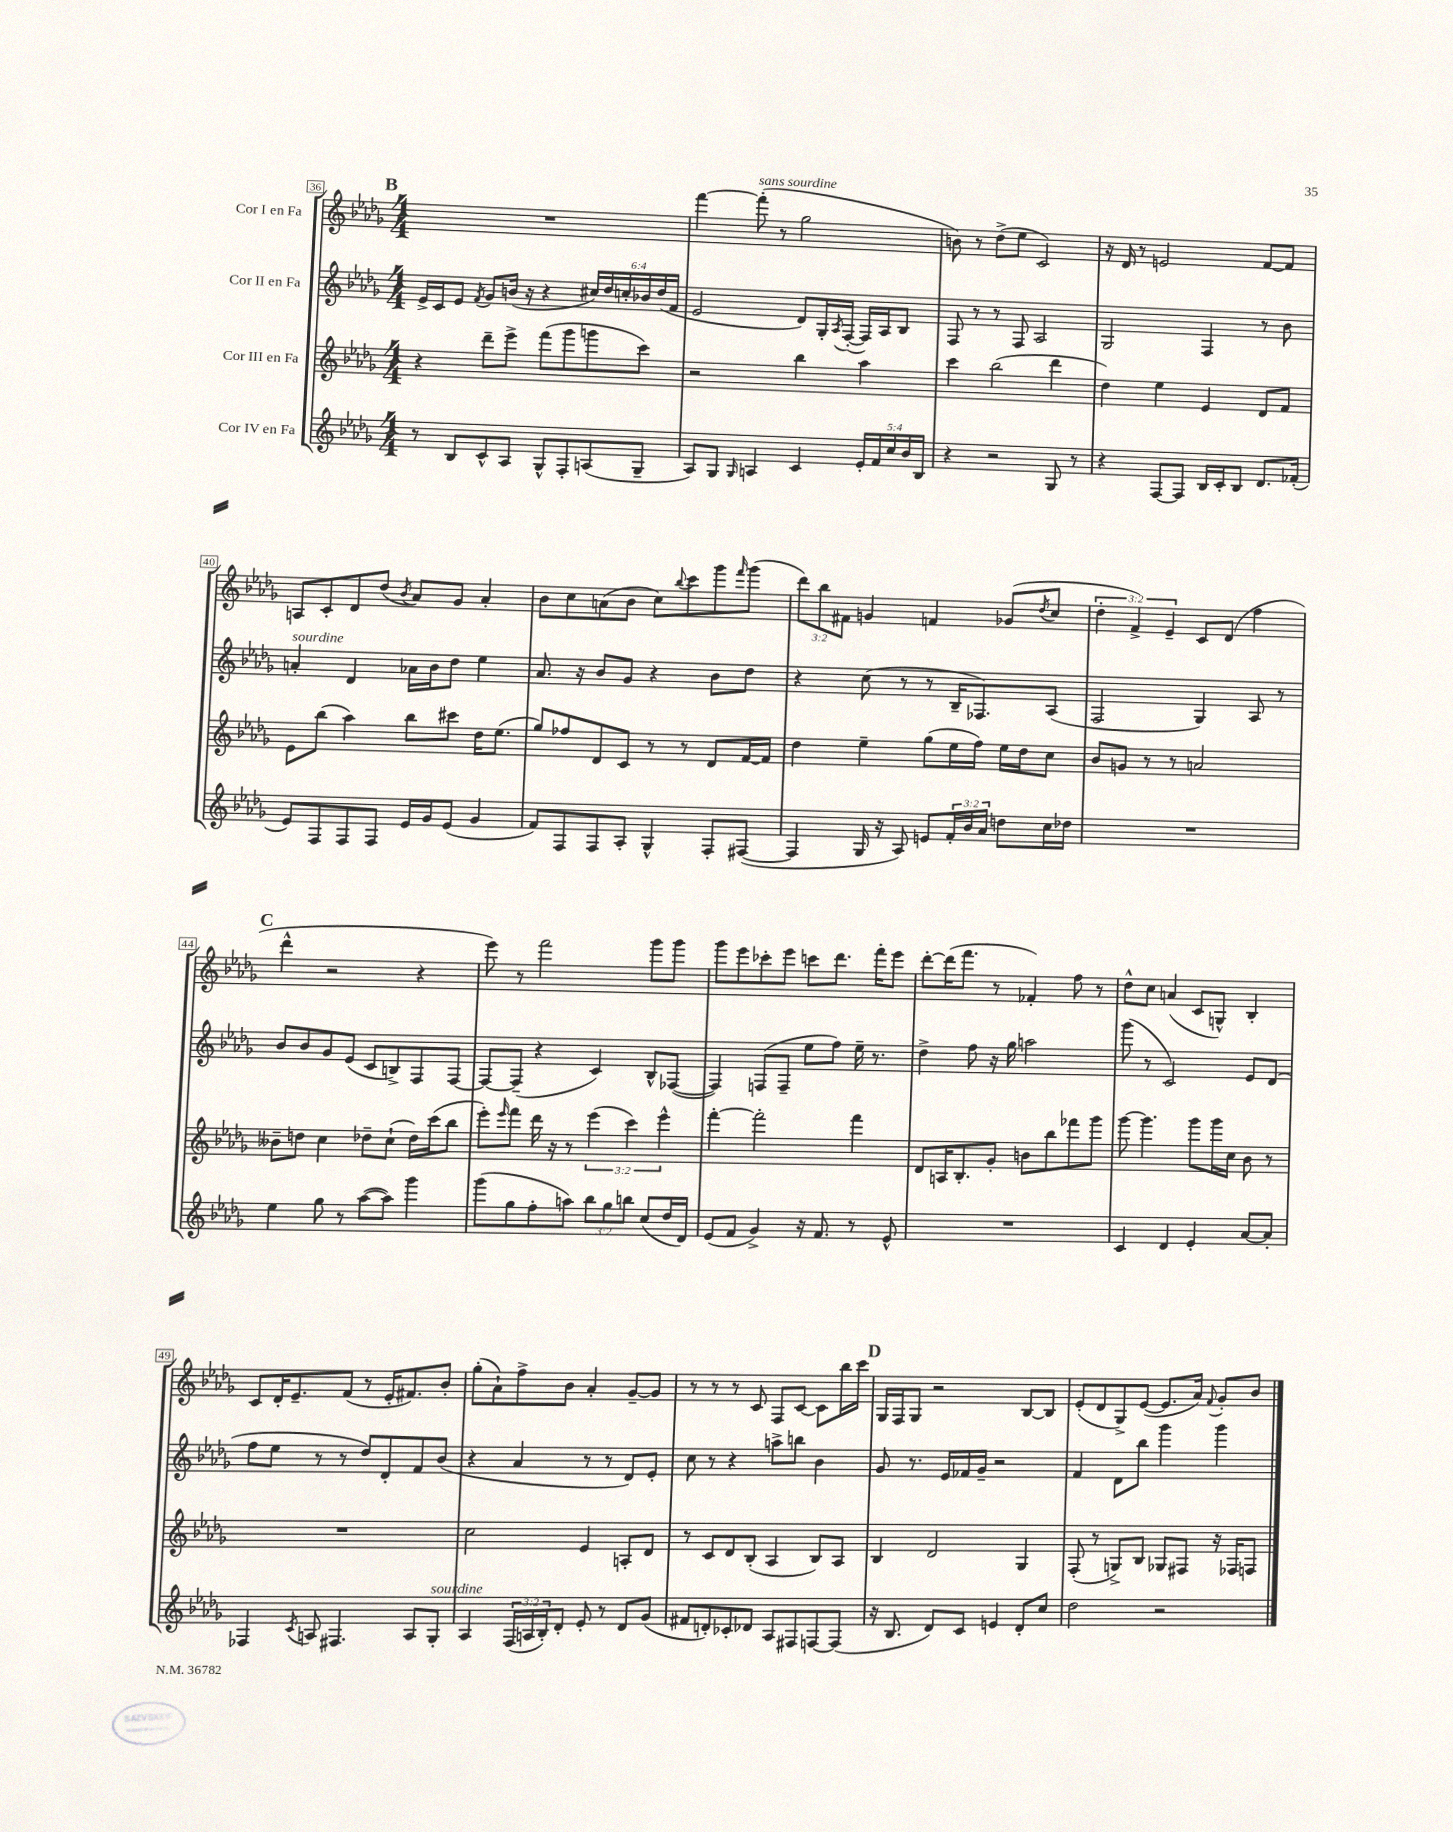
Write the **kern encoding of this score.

**kern	**kern	**kern	**kern
*staff4	*staff3	*staff2	*staff1
*clefG2	*clefG2	*clefG2	*clefG2
*k[b-e-a-d-g-]	*k[b-e-a-d-g-]	*k[b-e-a-d-g-]	*k[b-e-a-d-g-]
*M4/4	*M4/4	*M4/4	*M4/4
8r	4r	16e-^	1r
.	.	16c	.
8B-	.	8e-	.
.	.	8qf	.
8c^^	8ddd-~	8g-	.
8A-	8eee-^	(16b	.
.	.	16r	.
8G-^^	(8fff	4r	.
8F'	8ggg-	.	.
(8A	8ggg	24cc#)	.
.	.	24dd-	.
.	.	24cc'	.
8G-~	8ccc)	24b-	.
.	.	(24dd-	.
.	.	24f	.
=	=	=	=
8A-)	2r	2e-	[4fff
8G-	.	.	.
16qqG-	.	.	.
4A	.	.	(8fff']
.	.	.	8r
4c	4bb-	8d-)	2gg-
.	.	16G-'	.
.	.	8qA-	.
.	.	([16F'	.
20e-'	4aa-	16F])	.
20f	.	.	.
.	.	16A-	.
20cc	.	.	.
.	.	8B-	.
20b-	.	.	.
20B-	.	.	.
=	=	=	=
4r	4ccc	8F	8b)
.	.	8r	8r
2r	(2bb-	8r	(8dd-^
.	.	8F	8ee-
.	.	2A-	2c)
8G-	4ddd-	.	.
8r	.	.	.
=	=	=	=
4r	4dd-)	2G-	16r
.	.	.	16d-
.	.	.	8r
[8F	4ee-	.	2e
8F]	.	.	.
16B-	4e-	4F	.
16c'	.	.	.
8B-	.	.	.
8.d-	8d-	8r	[8f
.	8f	8b-	8f]
(16f-'	.	.	.
=	=	=	=
8e-)	8e-	4a'	8A
8F	(8bb-	.	8c'
8F	4aa-)	4d-	8d-
8F	.	.	(8dd-
.	.	.	8qb-
16e-	8bb-	16a-	8a-)
16g-	.	16b-	.
(8e-	8ccc#	8dd-	8g-
4g-	16dd-	4ee-	4a-'
.	(8.ee-	.	.
=	=	=	=
8f)	8gg-)	8.a-	8b-
8F	8ff-	.	8cc
.	.	16r	.
8F	8d-	8b-	(8a
8A-'	8c	8g-	8b-
4G-^^	8r	4r	8cc)
.	.	.	8qqbb-
.	8r	.	8ccc
8F'	8d-	8b-	8ggg-
.	.	.	16qqfff
([8F#	[16f	8dd-	(8ggg-
.	16f]	.	.
=	=	=	=
4F#]	4dd-	4r	12ddd-)
.	.	.	12bb-
.	.	.	12f#
16G-	4ee-~	(8cc	4g
16r	.	.	.
8A-)	.	8r	.
8e	(8gg-	8r	4f
24f'	16ee-	16B-~	.
24b-	.	.	.
.	16ff)	8.F-)	.
24a-	.	.	.
8dd	16ee-	.	(8g-
.	16dd-	.	.
.	.	.	8qdd-
16cc	8cc	(8A-	8cc
16dd-	.	.	.
=	=	=	=
1r	8b-	2F	6dd-'
.	8g	.	.
.	.	.	6f^)
.	8r	.	.
.	.	.	6e-~
.	8r	.	.
.	2a	4G-)	8c
.	.	.	(8d-
.	.	8A-	4ff
.	.	8r	.
=	=	=	=
4ee-	8b--~	8b-	4ddd-^^
.	8dd	8b-	.
8gg-	4cc	8g-	2r
8r	.	(8e-	.
([8aa-	8dd-~	8c	.
8aa-])	(8cc`	8B^)	.
4ggg-	16dd-)	8F	4r
.	(16ccc	.	.
.	8bb-	[8F	.
=	=	=	=
(8ggg-	8eee-')	8F_	8eee-)
.	16qqeee-	.	.
8gg-	8fff	(8F~]	8r
8ff'	16ddd-	4r	2fff
.	16r	.	.
8aa)	8r	.	.
12bb-	(6eee-	4c)	.
12gg-	.	.	.
12bb	6ccc)	.	.
(8cc	.	8B-^^	8ggg-
.	6eee-^^	.	.
16dd-	.	([8F-	8ggg-
16d-)	.	.	.
=	=	=	=
(8e-	[4fff'	4F-])	8ggg-
8f	.	.	8eee-
4g-^)	2fff']	(8F	8ccc-'
.	.	8F~	8eee-
16r	.	8ee-	8ccc
8.f	.	.	.
.	.	8ff)	8.ddd-
8r	4fff	16ee-~	.
.	.	8.r	16fff'
8e-^^	.	.	8eee-
=	=	=	=
1r	8d-	4dd-^	[8ddd-'
.	16A	.	(16ddd-]
.	8.B-'	.	8.fff
.	.	8ff	.
.	8g-'	16r	8r
.	.	16gg-	.
.	8b	2aa	4f-')
.	8bb-	.	.
.	8fff-	.	8ff
.	8ggg-	.	8r
=	=	=	=
4c	[8ggg-	(8ggg-	8dd-^^
.	4.ggg-]	8r	8cc
4d-	.	2c)	(4a
4e-'	8ggg-	.	8c
.	16ggg-	.	8G^^)
.	16cc	.	.
[8a-	8b-	8e-	4B-'
8a-']	8r	(8d-	.
=	=	=	=
4F-	1r	8ff	8c
.	.	8ee-	16d-'
.	.	.	8.e-~
8qc	.	.	.
8A	.	8r	.
4.F#	.	8r	(8f
.	.	8dd-)	8r
.	.	8d-'	16e-'
.	.	.	8.f#)
8A	.	8f	.
8G-'	.	(8b-	8b-'
=	=	=	=
4A-	2cc	4r	(8gg-'
.	.	.	8a-`)
(24F	.	4a-	8ff^
24A	.	.	.
24B-')	.	.	.
8d-'	.	.	8b-
8e-'	4e-	8r	4a-'
8r	.	8r	.
8d-	8A'	8d-)	[8g-~
(8g-	8d-	8e-'	8g-]
=	=	=	=
8f#	8r	8cc	8r
8d')	8c	8r	8r
8c-'	8d-	4r	8r
8d-	(8B-'	.	8c
8A-	4A-	8aa^	8F
8F#	.	8bb	[8c
[8F	8B-)	4b-	8c]
(8F]	8A-	.	16bb-
.	.	.	16ccc
=	=	=	=
16r	4B-	8g-	16G-
8.B-	.	.	16F
.	.	8.r	8G-
8d-)	2d-	.	2r
.	.	16e-	.
8c	.	16f-	.
.	.	16g-~	.
4e	.	2r	.
8d-'	4G-	.	[8B-
8cc	.	.	8B-]
=	=	=	=
2dd-	(8F'	4f	(8e-'
.	8r	.	8d-
.	8G^)	8d-	8G-^)
.	8B-	8bb-	([8e-
2r	8G-	4ggg-	8.e-]
.	8F#	.	.
.	.	.	16a-)
.	.	.	8qqf
.	16r	4ggg-	8g-'
.	16F-	.	.
.	8F	.	8b-
==	==	==	==
*-	*-	*-	*-
